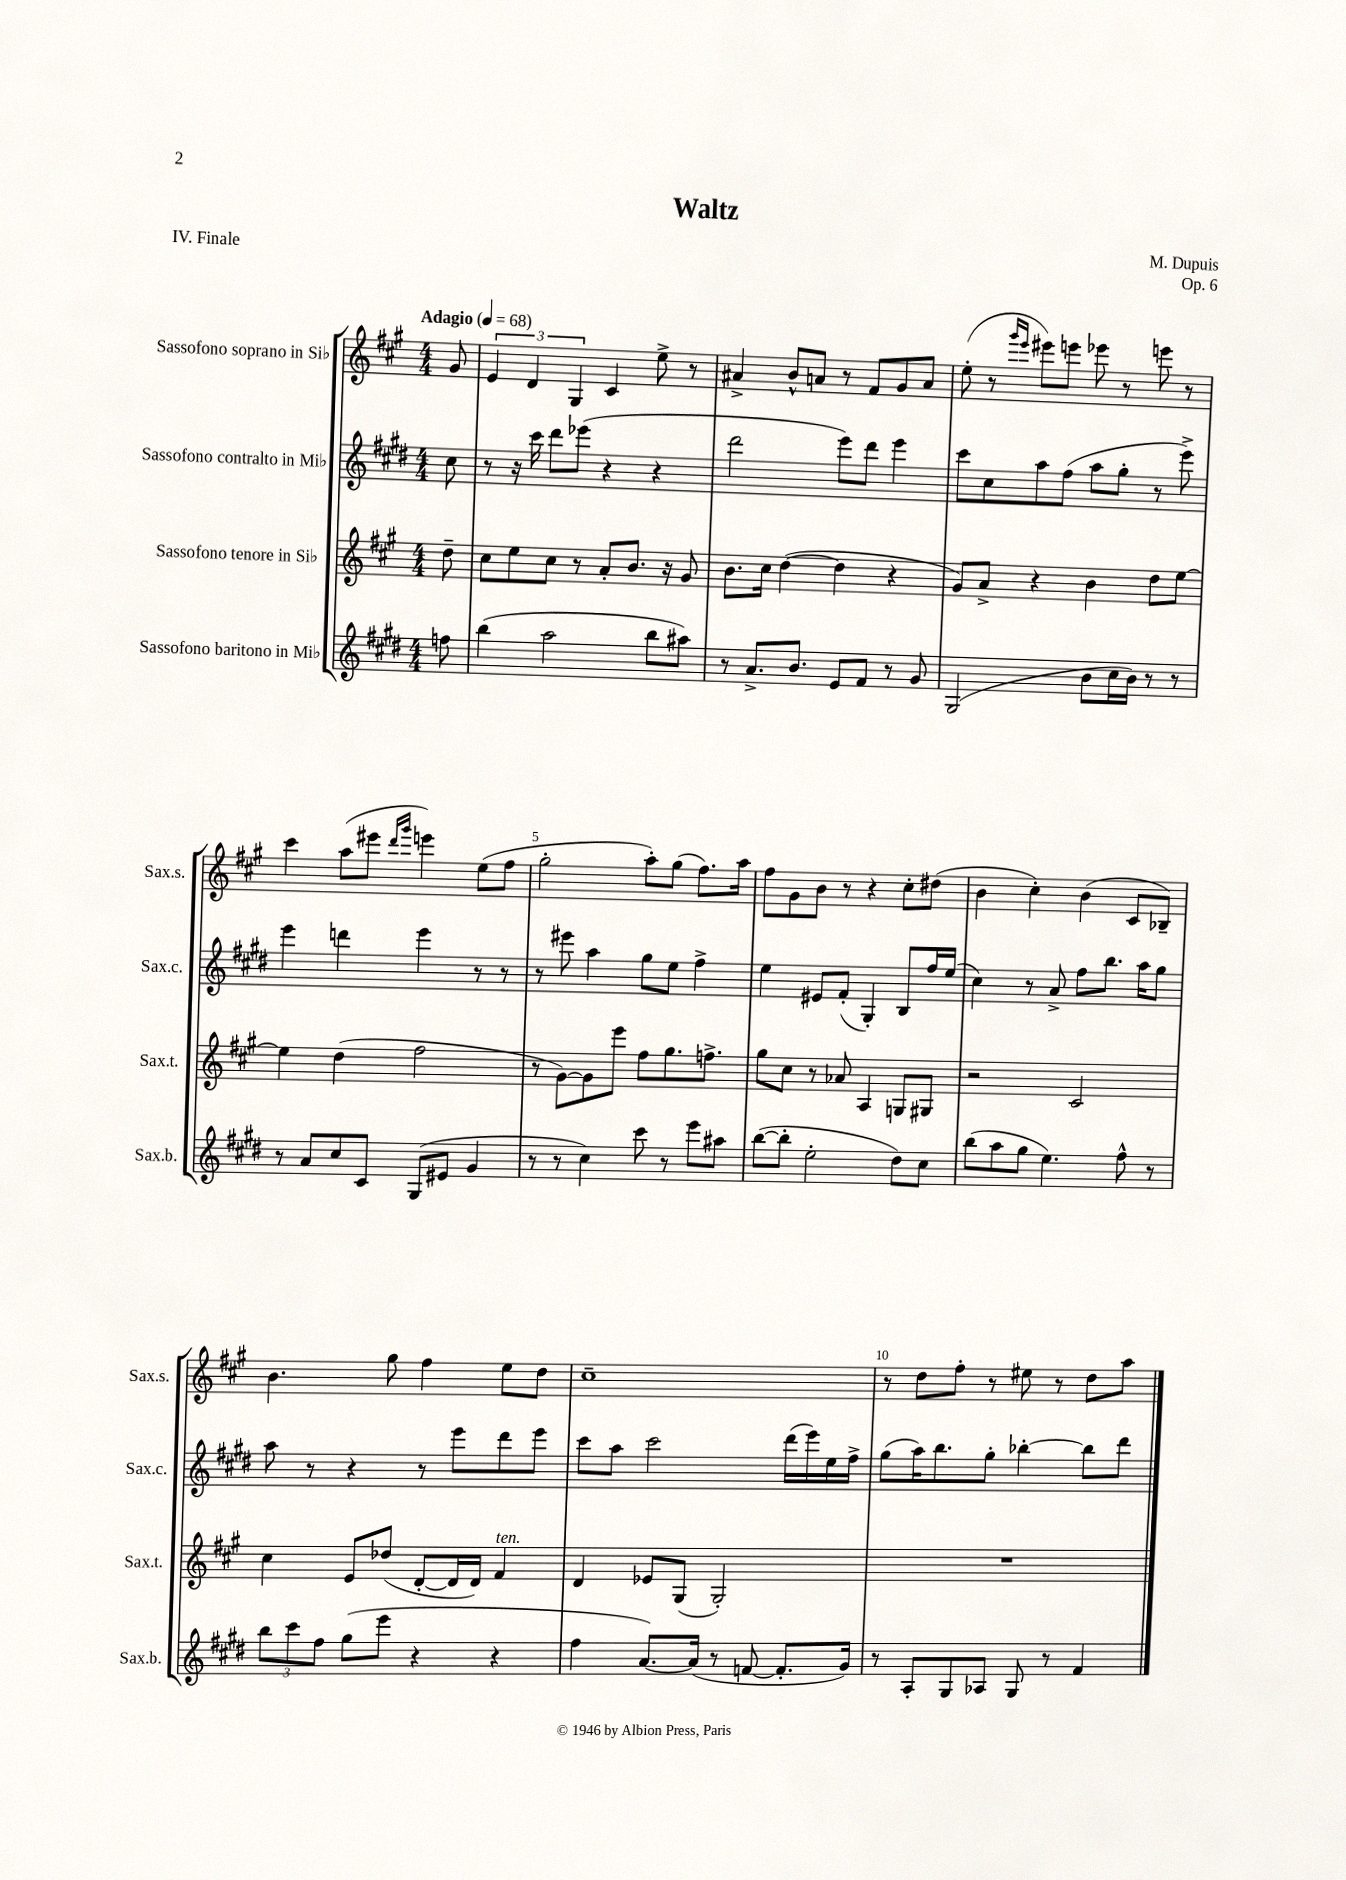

**kern	**kern	**kern	**kern
*part4	*part3	*part2	*part1
*staff4	*staff3	*staff2	*staff1
*I"Sassofono baritono in Mi♭	*I"Sassofono tenore in Si♭	*I"Sassofono contralto in Mi♭	*I"Sassofono soprano in Si♭
*I'Sax.b.	*I'Sax.t.	*I'Sax.c.	*I'Sax.s.
*clefG2	*clefG2	*clefG2	*clefG2
*k[f#c#g#d#]	*k[f#c#g#]	*k[f#c#g#d#]	*k[f#c#g#]
*M4/4	*M4/4	*M4/4	*M4/4
*MM68	*MM68	*MM68	*MM68
=	=	=	=
!	!	!	!LO:TX:a:B:t=Adagio
8ffn\	8dd~\	8cc#\	8g#/
=1	=1	=1	=1
(4bb\	8cc#\L	8r	6e/
.	8ee\	16r	.
.	.	.	6d/
.	.	16ccc#\	.
2aa\	8cc#\J	8ddd#\L	.
.	.	.	6G#/
.	8r	(8eee-X\J	.
.	8a'/L	4r	4c#/
.	8.b/J	.	.
8bb\L	.	4r	8ee^\
.	16r	.	.
8aa#X\J)	8g#/	.	8r
=2	=2	=2	=2
8r	8.b\L	2ddd#\	4a#X^/
8.a^/L	.	.	.
.	16cc#\Jk	.	.
.	([4dd\	.	8b^^/L
8.b/J	.	.	.
.	.	.	8an/J
8e/L	4dd\]	8eee\L)	8r
8f#/J	.	8ddd#\J	8f#/L
8r	4r	4eee\	8g#/
8g#/	.	.	8a/J
=3	=3	=3	=3
(2G#/	8g#/L)	8ccc#\L	(8ee'\
.	8a^/J	8cc#\	8r
.	.	.	16qqggg#/LL
.	.	.	16qqeee/JJ
.	4r	8aa\	8eee#X\L)
.	.	(8ff#\J	8eeen\J
8b\L	4b\	8aa\L	8eee-X\
16cc#\L	.	8gg#'\J	8r
16b\JJ)	.	.	.
8r	8dd\L	8r	8eeen\
8r	[8ee\J	8eee^\)	8r
!!LO:LB:g=z
=4	=4	=4	=4
8r	4ee\]	4eee\	4ccc#\
8a/L	.	.	.
8cc#/	(4dd\	4dddn\	(8aa\L
8c#/J	.	.	8eee#X\J
.	.	.	16qqddd/LL
.	.	.	16qqggg#/JJ
(8G#/L	2ff#\	4eee\	4eeen\)
8e#X/J	.	.	.
4g#/	.	8r	(8ee\L
.	.	8r	8ff#\J
=5	=5	=5	=5
8r	8r	8r	2gg#'\
8r	[8g#\L)	8eee#X\	.
4cc#\)	8g#\]	4aa\	.
.	8eee\J	.	.
8ccc#\	8ff#\L	8gg#\L	8aa'\L)
8r	8.gg#\	8ee\J	(8gg#\J
8eee\L	.	4ff#^\	8.ff#\L)
.	8.ffn^\J	.	.
8aa#X\J	.	.	.
.	.	.	16aa\Jk
=6	=6	=6	=6
([8bb\L	8gg#\L	4ee\	8ff#\L
8bb'\J]	8cc#\J	.	8g#\
2ee'\	8r	8e#X/L	8b\J
.	8a-X/	(8f#'/J	8r
.	4A/	4G#'/)	4r
8dd#\L)	8Gn/L	8B/L	8cc#'\L
8cc#\J	8G#X/J	16ff#/L	(8dd#X\J
.	.	(16ee/JJ	.
=7	=7	=7	=7
(8bb\L	2r	4cc#\)	4b\
8aa\	.	.	.
8gg#\J	.	8r	4cc#'\)
4.ee\)	.	8a^/	.
.	2c#/	8ff#\L	(4b\
.	.	8.bb\J	.
8ff#^^\	.	.	8c#/L
.	.	16aa\KL	.
8r	.	8gg#\J	8B-X~/J)
!!LO:LB:g=z
=8	=8	=8	=8
12bb\L	4cc#\	8aa\	4.b\
12ccc#\	.	.	.
.	.	8r	.
12ff#\J	.	.	.
(8gg#\L	8e/L	4r	.
8eee\J	(8dd-X/J	.	8gg#\
4r	[8d'/L	8r	4ff#\
.	16d/L]	8eee\L	.
.	16d/JJ)	.	.
!	!LO:TX:a:i:t=ten.	!	!
4r	4f#/	8ddd#\	8ee\L
.	.	8eee\J	8dd\J
=9	=9	=9	=9
4ff#\	4d/	8ccc#\L	1cc#~
.	.	8aa\J	.
[8.a/L)	8e-X/L	2ccc#\	.
.	(8G#/J	.	.
(16a/Jk]	.	.	.
8r	2G#'/)	.	.
[8fn/	.	.	.
8.f'/L]	.	(16ddd#\LL	.
.	.	16eee\)	.
.	.	16ee\	.
16g#/Jk)	.	16ff#^\JJ	.
=10	=10	=10	=10
8r	1r	(8gg#\L	8r
8A'/L	.	16aa\K)	8dd\L
.	.	8.bb\	.
8G#/	.	.	8ff#'\J
8A-X/J	.	8gg#'\J	8r
8G#/	.	[4bb-X'\	8ee#X\
8r	.	.	8r
4f#/	.	8bb-\L]	8dd\L
.	.	8ddd#\J	8aa\J
==	==	==	==
*-	*-	*-	*-
